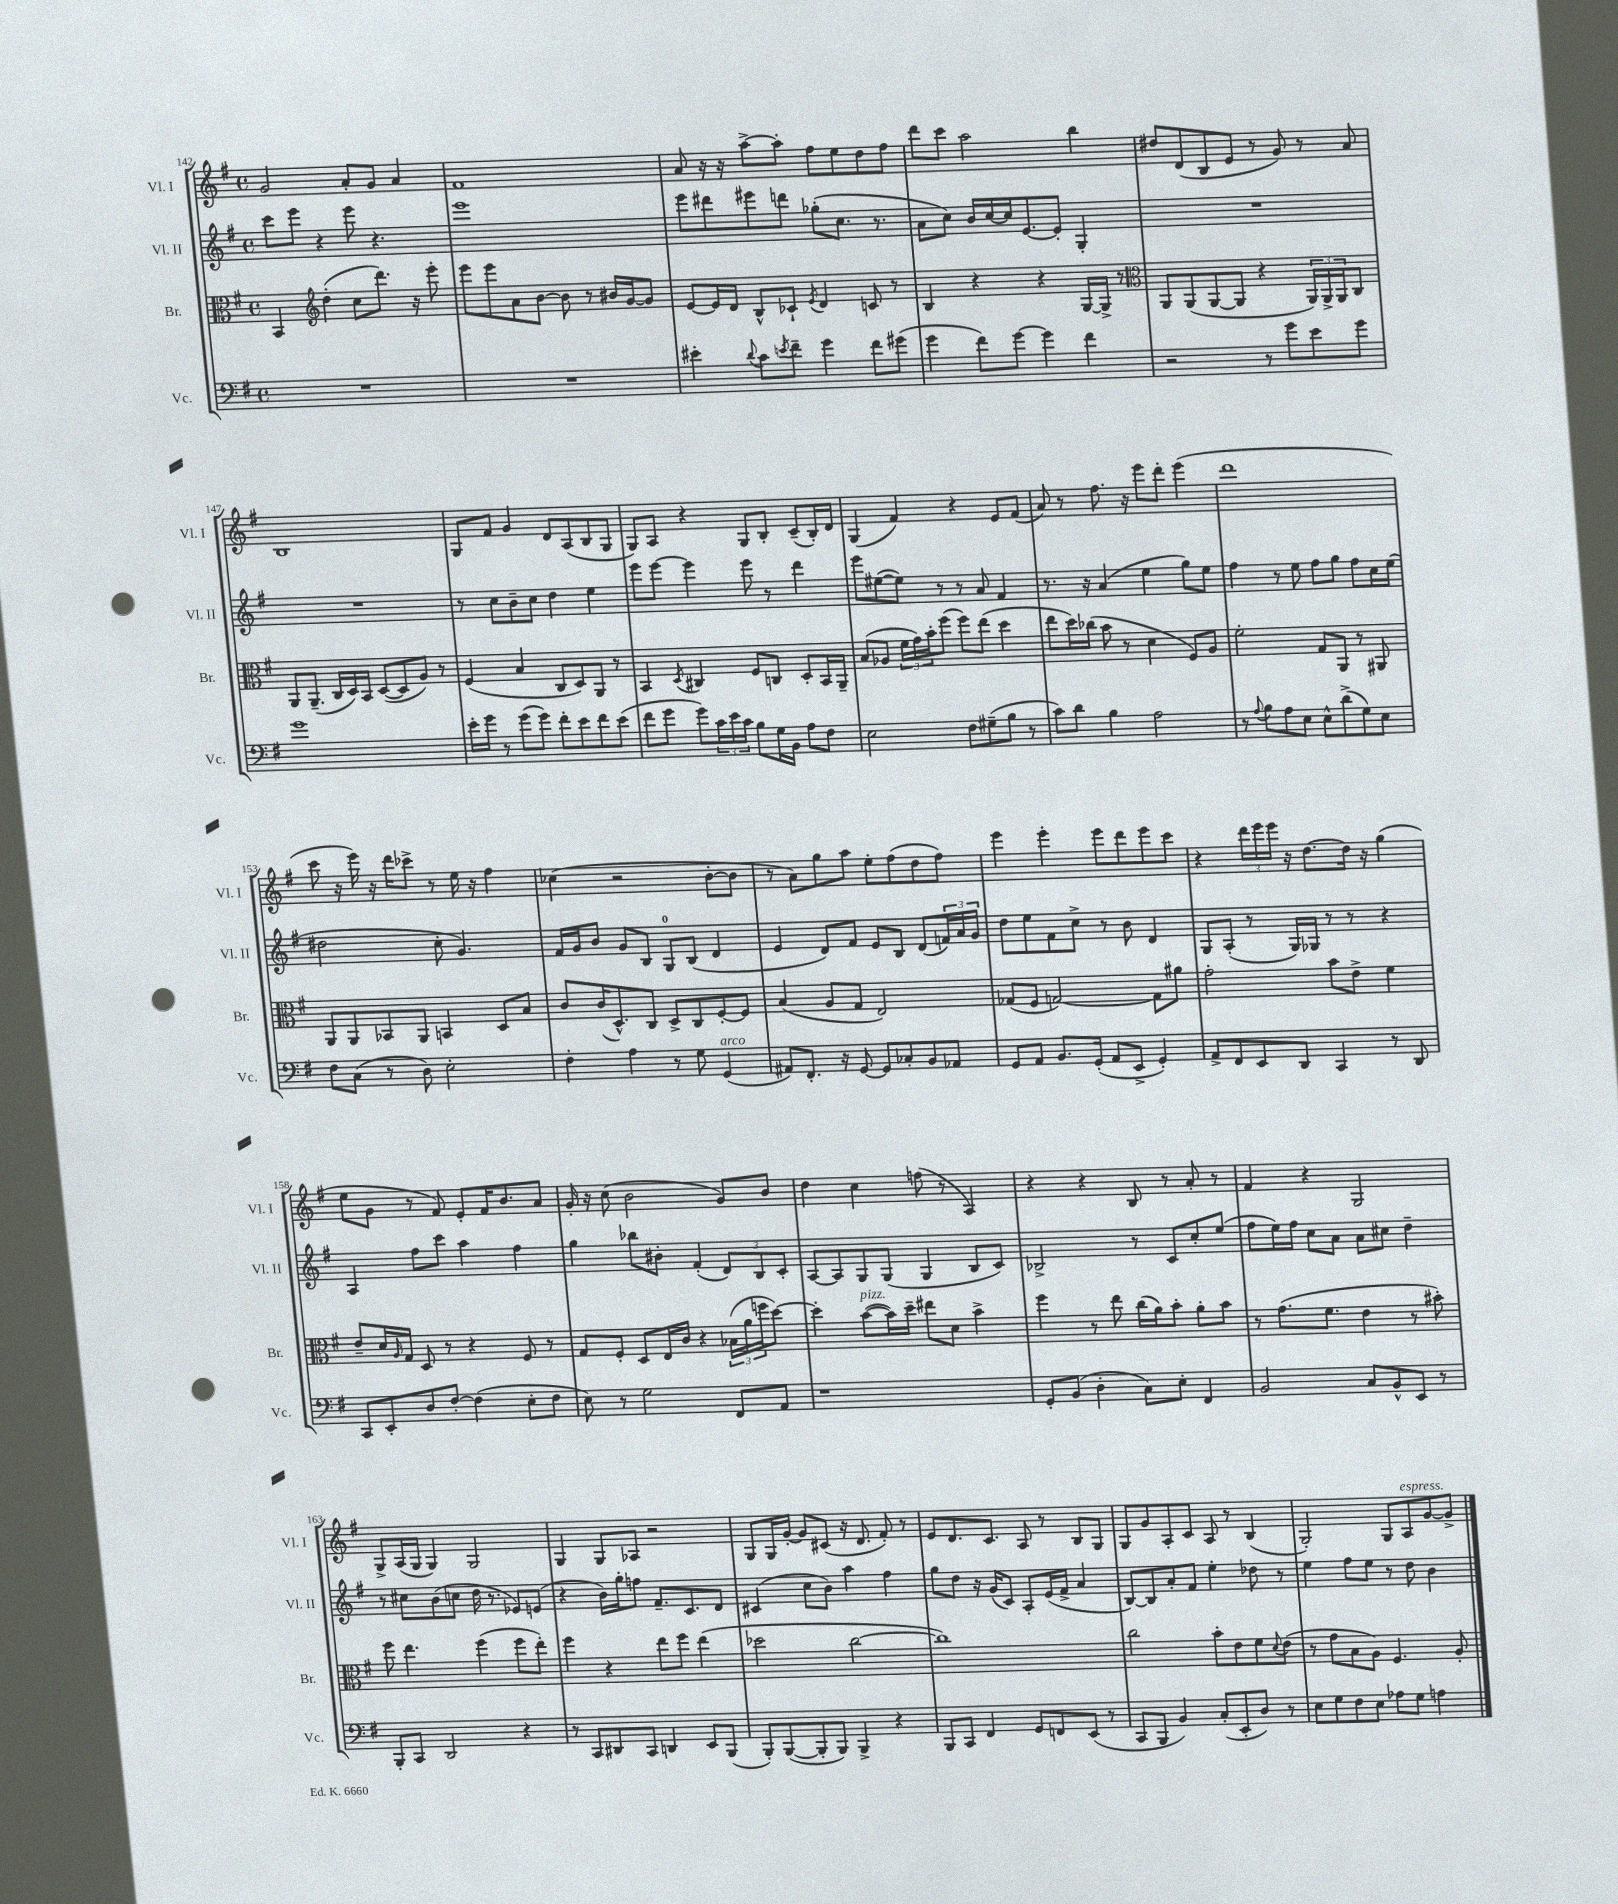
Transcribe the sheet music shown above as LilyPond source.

<<
\new StaffGroup <<
\new Staff = "s0" \with { instrumentName = "Vl. I" shortInstrumentName = "Vl. I" } {
    \clef treble \key g \major \defaultTimeSignature \time 4/4
    g'2 a'8-. g'8 a'4 |
    fis'1 |
    a'8 r16 r16 a''8~-> a''8-. fis''8 e''8 d''8 fis''8 |
    d'''8 c'''8 a''2 b''4 |
    dis''8 d'8( b8 e'8 r8 g'8) r8 a'8 |
    b1 |
    g8 fis'8 g'4 d'8 a8( b8 g8 |
    g8) a8 r4 g8 b8-. c'8--( b16-.) d'16 |
    g4( fis'4) r4 e'8 fis'8( |
    a'8) r8 fis''8. r16 e'''8 d'''8-. e'''4( |
    d'''1 |
    c'''8 r16 e'''16) r16 d'''16 ces'''8-> r8 e''16 r16 fis''4 |
    ces''4( r2 b'8~-. b'8 |
    r8 a'8) g''8 a''8 e''8-. fis''8( d''8 fis''8) |
    e'''4 e'''4-. e'''8 d'''8 e'''8 c'''8 |
    r4 \tuplet 3/2 { d'''16 e'''16 e'''16 } r16 d''8.~ d''16 r16 g''4( |
    e''8 g'8 r8 fis'8) e'8-. fis'16 b'8. a'8 |
    g'16-. r16 c''8( b'2 g'8) b'8 |
    d''4 c''4 f''8( r8 a4) |
    r4 r4 b8 r8 a'8-. r8 |
    fis'4 r4 g2 |
    g8-> a16( g16 g4) g2 |
    g4 g8 aes8 r2 |
    g8 g16 g'16~-. g'8 cis'8( r16 d'8. fis'8-.) r8 |
    e'8 d'8. c'8. a8 r8 b8 g8 |
    g8 g'8 a8-. c'8 a8 r8 b4( |
    g2-.) g8 a8^\markup { \italic "espress." } g'8~ g'8-> \bar "|." |
}
\new Staff = "s1" \with { instrumentName = "Vl. II" shortInstrumentName = "Vl. II" } {
    \clef treble \key g \major \defaultTimeSignature \time 4/4
    c'''8 e'''8 r4 e'''8 r4. |
    e'''1 |
    e'''8 dis'''8 eis'''8 d'''8 ges''8-.( c''8. r8. |
    a'8 c''8) b'16 c''16~ c''16 e'8.~ e'8-. g4-. |
    R1 |
    R1 |
    r8 c''8 b'8-- c''8 d''4 e''4 |
    e'''8 e'''8~ e'''4 e'''8 r8 d'''4 |
    e'''8 eis''8~( eis''8) r8 r8 a'8 fis'4 |
    r8. r16 a'4( e''4 g''8) e''8 |
    fis''4 r8 e''8 fis''8 g''8 fis''8 c''16 e''16( |
    dis''2 c''8-. g'4.) |
    fis'16 g'16 b'8 g'8 b8 g8-0 b8( d'4 |
    e'4 d'8) fis'8 e'8 b8 d'8( \tuplet 3/2 { f'16) a'16 g'16 } |
    d''8 e''8 fis'8 c''8-> r8 b'8 d'4 |
    g8 a8-.( r8 g16) ges16 r8 r8 r4 |
    a4 fis''8 c'''8 a''4 fis''4 |
    g''4 bes''8 bis'8-. fis'4-.( \tuplet 3/2 { d'8) b8 c'8-. } |
    a8~ a8 g8 g8( g4 b8 c'8) |
    bes2-> r8 c'8 c''8-. e''8( |
    fis''8 e''16) fis''16 c''8 a'8 a'8 cis''8 d''4-- |
    r8 cis''8 b'8( c''8 d''16 r8. ees'8) e'8( |
    r4 b'16) g''16-. f''8 fis'8.-- c'8. d'8 |
    cis'4( c''8 b'8) a''4 fis''4 |
    g''8 d''8 r16 g'16( c'8) a8-. e'16( fis'16-> a'4 |
    b8~) b8 a'8-. fis'8 e''4-. des''8 r8 |
    e''4 fis''8 e''8 r8 d''8 b'4 \bar "|." |
}
\new Staff = "s2" \with { instrumentName = "Br." shortInstrumentName = "Br." } {
    \clef alto \key g \major \defaultTimeSignature \time 4/4
    b,4 \clef treble d''4-.( c''8 d'''8.) r16 e'''8-. |
    e'''8 e'''8 a'8 b'8~ b'8 r8 bis'16 g'16~ g'8 |
    e'8~ e'16 d'16 b8-^ ces'8-! \acciaccatura { e'8 } d'4 c'8 r8 |
    b4 r4 r4 g16~ g16-> r8 |
    \clef alto a,8 a,8( a,8~ a,8 r4 \tuplet 3/2 { a,16) a,16-> a,16 } c8 |
    a,8 a,8.--( c16 d16) b,16 d8~( d8 a8) r8 |
    fis4( b4 c8 d8) a,8 r8 |
    b,4 \acciaccatura { d8 } cis4 fis8 c8 d8-. b,16 a,16-- |
    b8( aes8 \tuplet 3/2 { fis'16 g'16) b'16-. } fis''8( fis''8) e''8( d''4 |
    e''8 d''16) ces''16( b'8 r8 d'4 fis8) a8 |
    fis'2-. g8 a,8 r8 ais,8 |
    a,8 a,8 bes,8 a,8 b,4 d8 b8 |
    c'8 c'16( d8.-^) c8 d8-> c8 fis8~-. fis8 |
    b4( a8 g8 e2) |
    ges8( fis8 g2~) g8 ais'8 |
    g'2-. b'8 e'8-> fis'4 |
    e'8-- d'16 \grace { a16 } g16 d8 r8 r4 fis8 r8 |
    g8 fis8-. d8 e16 c'16 r4 \tuplet 3/2 { bes16( a'16 f''16 } d''8~) |
    d''4-. b'8~^\markup { \italic "pizz." }( b'16) d''16-- eis''8 d'8 b'4-> |
    fis''4 r8 e''8 c''16( a'16) b'8-. a'8-. b'8 |
    r8 g'8.( fis'8. e'4 r8 bis'8-.) |
    fis''8 e''4. fis''4( fis''8 e''8-.) |
    fis''4 r4 e''8 fis''8 e''4( |
    des''2 c''2~ |
    c''1) |
    c''2 b'8-. e'8 fis'8 \appoggiatura { d'8 } e'8( |
    r8 g'8 b8 a8) fis4. a8-. \bar "|." |
}
\new Staff = "s3" \with { instrumentName = "Vc." shortInstrumentName = "Vc." } {
    \clef bass \key g \major \defaultTimeSignature \time 4/4
    R1 |
    R1 |
    eis'4-. \appoggiatura { d'8 } c'8 \acciaccatura { e'8 } fis'8-- g'4 fis'8 gis'8( |
    g'4 fis'8) g'8~ g'4 fis'4 |
    r2 r8 g'8 e'8 g'8 |
    g'1 |
    e'16-. g'16 r8 g'8( g'8) fis'8-. e'8 fis'8 e'8( |
    fis'8 g'8 g'8) \tuplet 3/2 { c'16 e'16 c'16 } b8 g16 b,16 a8 fis8 |
    e2 fis8 gis8--( b8 r8 |
    c'8) d'8 b4 a2 |
    r8 \appoggiatura { a8 } b8 a8 e8 e8-^ d'8->( g8) e8 |
    fis8 c8( r8 d8) e2-. |
    fis4-. a4 r8 g8 g,4^\markup { \italic "arco" }( |
    ais,8) fis,8.-. r16 g,8~ g,8 ces8-. b,8 aes,8 |
    g,8 a,8 b,8. g,16-.( a,8 e,8-> g,4-.) |
    a,8-> fis,8 e,8 d,8 c,4 r8 d,8 |
    c,8 e,8-. d8 fis8~-. fis4( e8-. fis8 |
    e8) r8 g2 fis,8 a,8 |
    r1 |
    g,8-. b,8( d4-. c8) e8-. fis,4 |
    b,2 c8 b,8-^ e,8 r8 |
    b,,8-. c,8 d,2 r4 |
    r8 c,8 dis,8 c,8 d,4 e,8 b,,8( |
    b,,8-.) b,,8~( b,,8-. b,,8) b,,4-> r4 |
    b,,8 c,8 fis,4 g,8 f,8 e,8( r8 |
    c,8 b,,8 b,4) c8-.( e,8-. d8) r8 |
    e8 g8 fis8 e8 aes8 g8 a4 \bar "|." |
}
>>
>>
\layout { \context { \Score currentBarNumber = #142 } }
